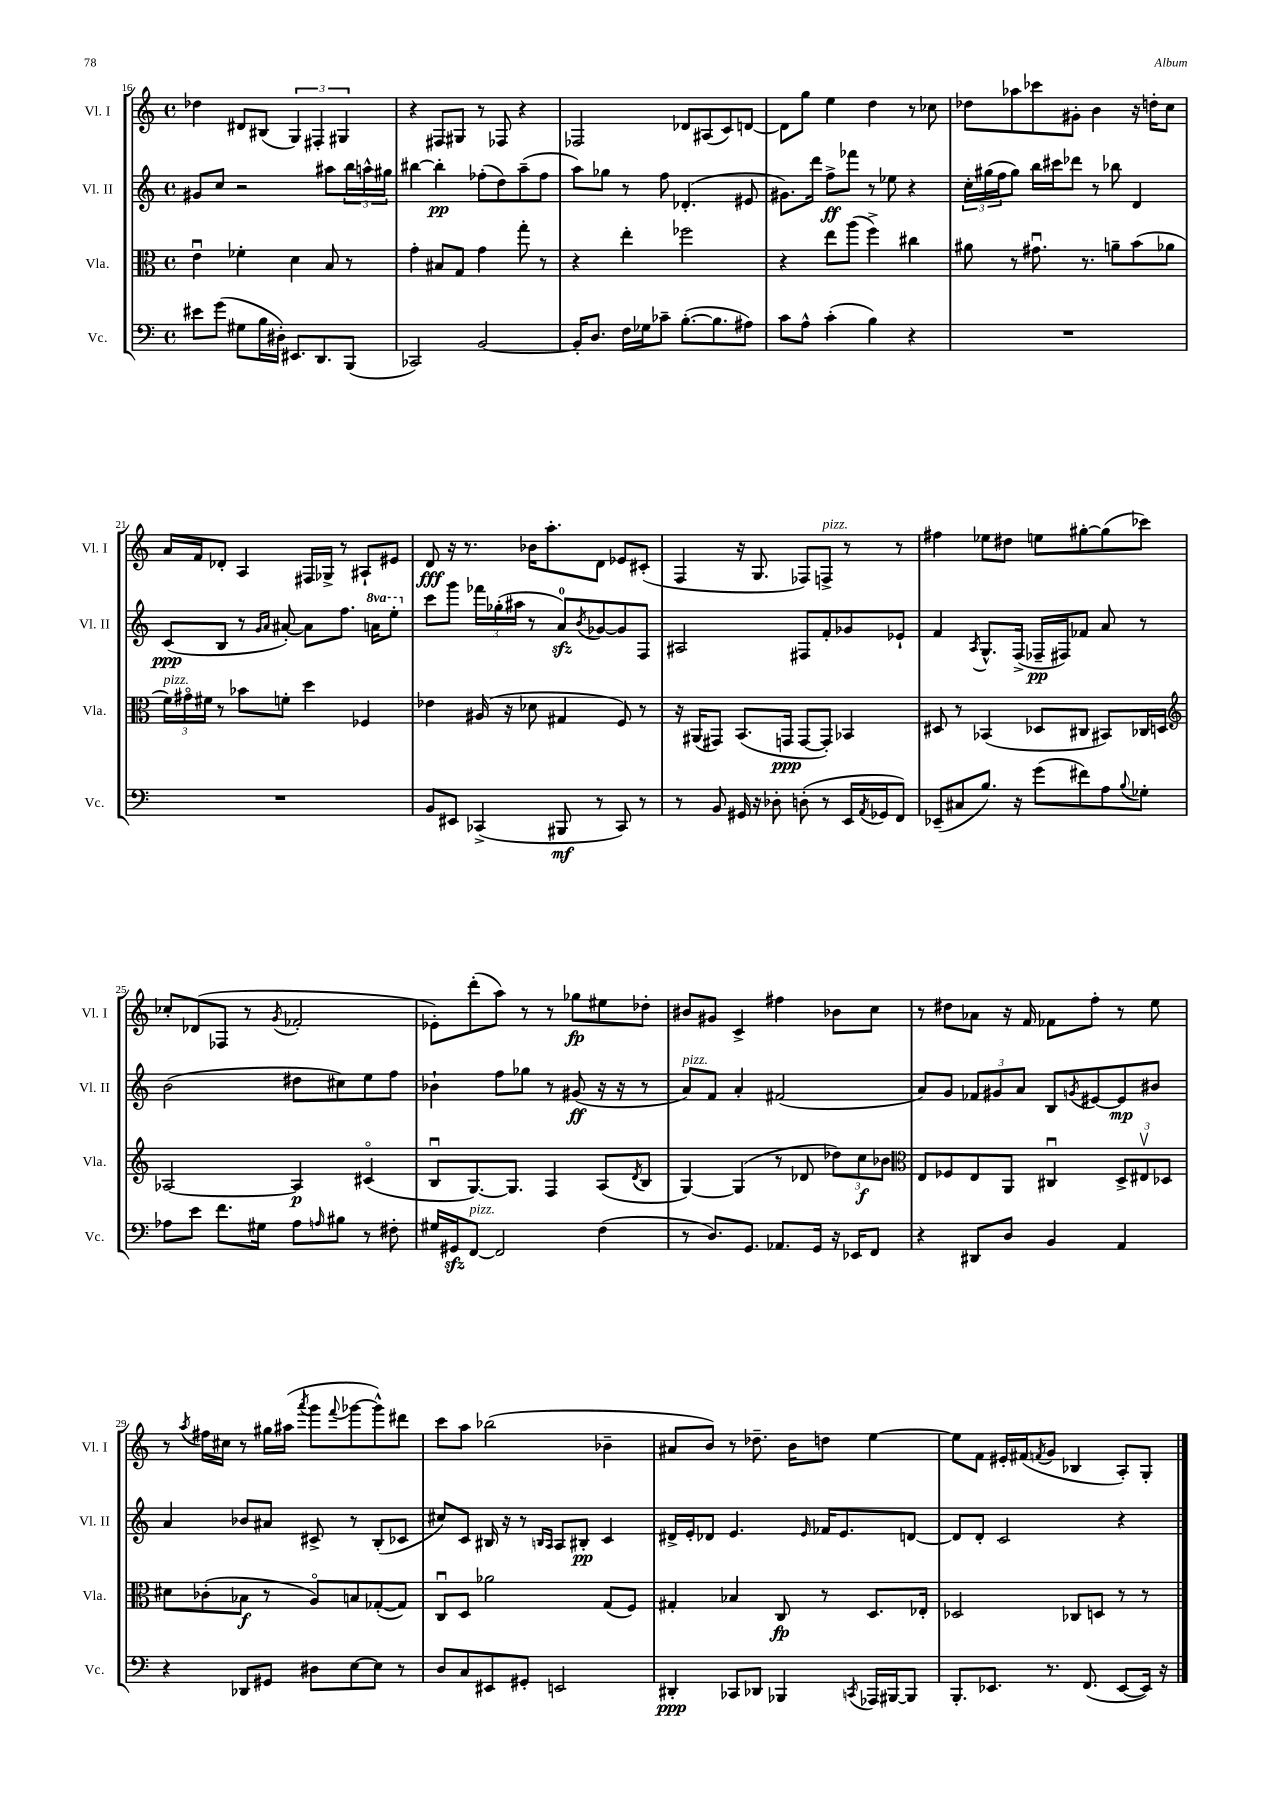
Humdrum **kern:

**kern	**kern	**kern	**kern
*staff4	*staff3	*staff2	*staff1
*clefF4	*clefC3	*clefG2	*clefG2
*k[]	*k[]	*k[]	*k[]
*M4/4	*M4/4	*M4/4	*M4/4
*met(c)	*met(c)	*met(c)	*met(c)
8e#\L	4eu\	8g#/L	4dd-\
(8g\J	.	8cc/J	.
8G#\L	4f-'\	2r	8d#/L
16B\L	.	.	(8B#/J
16D#'\JJ)	.	.	.
8.EE#/L	4d\	.	6G/)
.	.	.	6F#'/
8.DD/	.	.	.
.	8B/	8aa#\L	.
.	.	.	6G#/
(8BBB/J	8r	24bb\L	.
.	.	24aa^^\	.
.	.	24gg#\JJ	.
=	=	=	=
2CC-/)	4g'\	[4bb#\	4r
.	8B#/L	4bb#'\]	8F#/L
.	8G/J	.	8G#/J
[2BB/	4g\	(8ff-'\L	8r
.	.	8dd\)	8F-/
.	8gg'\	(8aa~\	4r
.	8r	8ff-\J	.
=	=	=	=
16BB'/]LK	4r	8aa\L)	2F-/
8.D/J	.	.	.
.	.	8gg-\J	.
16F\LL	4ee'\	8r	.
16G-\J	.	.	.
8c-~\J	.	8ff\	.
([8.B'\L	2ff-\	(4.d-'/	8d-/L
.	.	.	(8A#/
8.B\]	.	.	.
.	.	.	8c/)
8A#\J)	.	8e#/	[8d/J
=	=	=	=
8c\L	4r	8.g#\L)	8d\]L
8A^^\J	.	.	8gg\J
.	.	16ddd\Jk	.
(4c'\	8ee\L	8ff^\L	4ee\
.	(8aa\J	8fff-\J	.
4B\)	4ff^\)	8r	4dd\
.	.	8ee-\	.
4r	4cc#\	4r	8r
.	.	.	8cc-\
=	=	=	=
1r	8a#\	24cc'\LL	8dd-\L
.	.	(24gg#\	.
.	.	24ff\J	.
.	8r	8gg#\J)	8aa-\
.	8.g#u\	16bb\LL	8ccc-\
.	.	16ccc#\J	.
.	.	8ddd-\J	8g#'\J
.	8.r	.	.
.	.	8r	4b\
.	8a~\L	8bb-\	.
.	(8b\	4d/	16r
.	.	.	16dd'\LK
.	8a-\J	.	8cc\J
=	=	=	=
1r	24f\LL)	(8c/L	16a/LL
.	24g#o\	.	.
.	.	.	16f/J
.	24f#\JJ	.	.
.	8r	8B/J	8d-'/J
.	8b-\L	8r	4A/
.	.	16qqg/LL	.
.	.	16qqa/JJ	.
.	8f'\J	[8a#'/)	.
.	4dd\	8a#\]L	16F#/LL
.	.	.	16G-^/JJ
.	.	8.ff\J	8r
.	4F-/	.	8A#`/L
.	.	16aa\LK	.
.	.	8eee'\J	8e#/J
=	=	=	=
8BB/L	4e-\	8ccc\L	8d/
8EE#/J	.	8ggg\J	16r
.	.	.	8.r
(4CC-^/	(16A#/	24fff-\LL	.
.	.	(24gg-'\	.
.	16r	.	.
.	.	24aa#\JJ	.
.	8d-\	8r	16b-\LK
.	.	.	8.aa'\
8BBB#/	4G#/	8a/L)	.
.	.	8qb/	.
8r	.	[8g-/	8d\J
8CC-/)	8F/)	8g-/]	8e-/L
8r	8r	8F/J	(8c#'/J
=	=	=	=
8r	16r	2A#/	4F/
.	(16AA#/LK	.	.
8BB/	8GG#/J)	.	.
16GG#/	(8.BB/L	.	16r
16r	.	.	8.G/
8D-'\	.	.	.
.	16GG/Jk	.	.
(8D'\	[8GG/L	8F#/L	8F-/L)
8r	8GG'/]J)	8f'/	8F^/J
16EE/LL	4BB-/	8g-/	8r
8qAA/	.	.	.
16GG-/J	.	.	.
8FF/J)	.	8e-`/J	8r
=	=	=	=
(8EE-~/L	8D#/	4f/	4ff#\
8C#/	8r	.	.
.	.	8qA/	.
8.B/J)	(4BB-/	8.G^^/L	8ee-\L
.	.	.	8dd#\J
16r	.	(16F^/Jk	.
(8g\L	8D-/L	16F-~/LL	8ee\L
.	.	16F#/J)	.
8f#\)	8C#/J	8f-/J	[8gg#'\
8A\	8BB#/L)	8a/	(8gg#\]
8qqB/	.	.	.
8G-'\J	16C-/L	8r	8ccc-\J)
.	16D/JJ	.	.
=	=	=	=
*	*clefG2	*	*
8A-\L	[2A-/	(2b\	8cc-'/L
8e\J	.	.	(8d-/
8.f\L	.	.	8F-/J
.	.	.	8r
16G#\Jk	.	.	.
.	.	.	8qg/
8A-\L	4A-/]	8dd#\L	2f-'/
16qqA/	.	.	.
8B#\J	.	8cc#\)	.
8r	(4c#o/	8ee\	.
8F#'\	.	8ff\J	.
=	=	=	=
16G#/LL	8Bu/L	4b-`\	8e-'\L)
16GG#/J	.	.	.
[8FF/J	[8.G/)	.	(8ddd'\
2FF/]	.	8ff\L	8aa\J)
.	8.G/]J	.	.
.	.	8gg-\J	8r
.	4F/	8r	8r
.	.	(8g#/	8gg-\L
(4F\	(8A/L	16r	8ee#\
.	.	16r	.
.	8qd/	.	.
.	8B/J	8r	8dd-'\J
=	=	=	=
8r	[4G/)	8a/L)	8b#/L
8.D/L)	.	8f/J	8g#/J
.	(4G/]	4a'/	4c^/
8.GG/J	.	.	.
8.AA-/L	8r	(2f#/	4ff#\
.	8d-/	.	.
16GG/Jk	.	.	.
16r	12dd-\L)	.	8b-\L
16EE-/LK	.	.	.
.	12cc\	.	.
8FF/J	.	.	8cc\J
.	12b-\J	.	.
=	=	=	=
*	*clefC3	*	*
4r	8E/L	8a/L)	8r
.	8F-/	8g/J	8dd#\L
8DD#/L	8E/	12f-/L	8a-\J
.	.	12g#/	.
8D/J	8AA/J	.	16r
.	.	12a/J	.
.	.	.	16f/
4BB/	4C#u/	8B/L	8f-\L
.	.	8qg/	.
.	.	[8e#/	8ff'\J
4AA/	12D^/L	8e#/]	8r
.	12E#v/	.	.
.	.	8b#/J	8ee\
.	12D-/J	.	.
=	=	=	=
4r	8d#\L	4a/	8r
.	.	.	8qaa/
.	(8c-'\	.	16ff#\LL
.	.	.	16cc#\JJ
8DD-/L	8B-\J	8b-/L	8r
8GG#/J	8r	8a#/J	16gg#\LL
.	.	.	(16aa#\JJ
.	.	.	8qaaa/
8D#\L	8Ao/L)	8c#^/	8ggg\L
.	.	.	8qqfff/
[8E\	8B/	8r	[8ggg-\
8E\]J	([8G-'/	(8B'/L	8ggg-^^\])
8r	8G-/]J)	8c-/J	8ddd#\J
=	=	=	=
8D/L	8Cu/L	8cc#/L)	8ccc\L
8C/	8D/J	8c/J	8aa\J
8EE#/	2a-\	16B#/	(2bb-\
.	.	16r	.
8GG#'/J	.	8r	.
.	.	16qqB/LL	.
.	.	16qqA/JJ	.
2EE/	.	8A/L	.
.	.	8B#'/J	.
.	(8G/L	4c/	4b-~\
.	8F/J)	.	.
=	=	=	=
4DD#'/	4G#'/	16d#^/LL	8a#/L
.	.	16e'/J	.
.	.	8d-/J	8b/J)
8CC-/L	4B-/	4.e/	8r
8DD-/J	.	.	8.dd-~\
4BBB-/	8C/	.	.
.	.	.	16b\LK
.	.	16qqe/	.
.	8r	16f-/LK	8dd\J
.	.	8.e/	.
8qCC/	.	.	.
16AAA-/LL	8.D/L	.	[4ee\
[16BBB#/J	.	.	.
8BBB#/]J	.	[8d/J	.
.	16E-'/Jk	.	.
=	=	=	=
8.BBB'/L	2D-/	8d/]L	8ee\]L
.	.	8d'/J	8f\J
8.EE-/J	.	.	.
.	.	2c/	16e#'/LL
.	.	.	(16f#/J
.	.	.	8qf/
8.r	.	.	8g/J
.	8C-/L	.	4B-/
(8.FF/	.	.	.
.	8D/J	.	.
[8EE-/L	8r	4r	8A'/L)
16EE-/]Jk)	8r	.	8G'/J
16r	.	.	.
==	==	==	==
*-	*-	*-	*-
